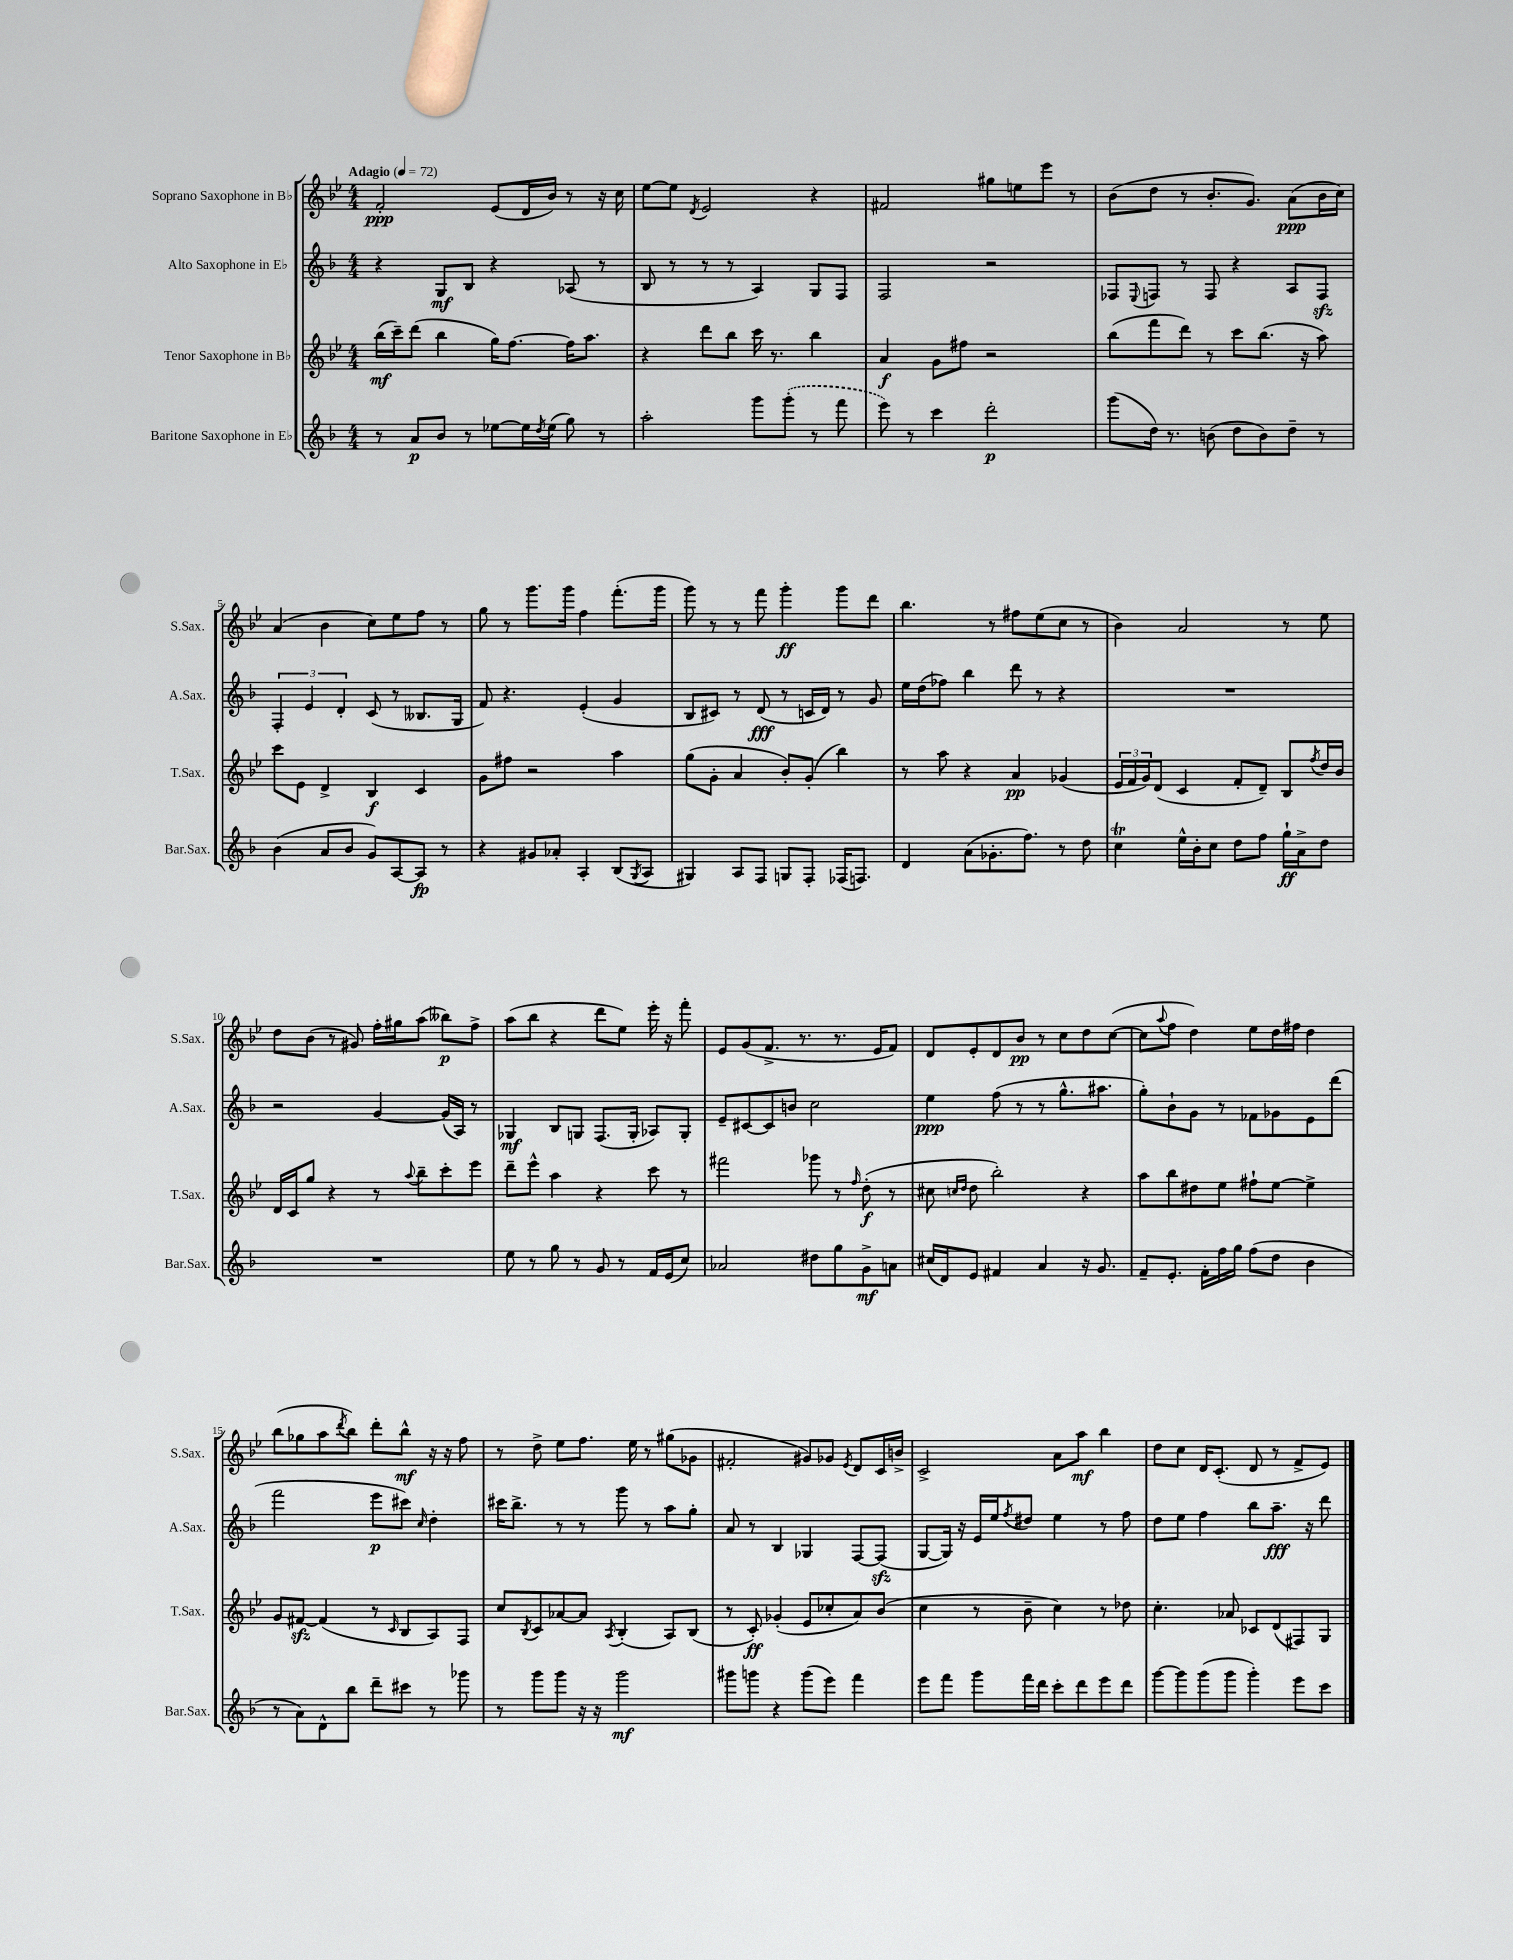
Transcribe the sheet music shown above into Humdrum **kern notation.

**kern	**kern	**kern	**kern
*staff4	*staff3	*staff2	*staff1
*clefG2	*clefG2	*clefG2	*clefG2
*k[b-]	*k[b-e-]	*k[b-]	*k[b-e-]
*M4/4	*M4/4	*M4/4	*M4/4
*MM72	*MM72	*MM72	*MM72
8r	(16bb-	4r	2f'
.	16ccc~)	.	.
8a	(8ddd	.	.
8b-	4bb-	8G	.
8r	.	8B-	.
[8ee-	16gg)	4r	(8e-
.	[8.ff	.	.
16ee-]	.	.	16d
8qdd	.	.	.
(16ee-	.	.	16b-)
8gg)	16ff]	(8A-	8r
.	8.aa	.	.
8r	.	8r	16r
.	.	.	16cc
=	=	=	=
2aa'	4r	8B-	[8ee-
.	.	8r	8ee-]
.	.	.	8qd
.	8ddd	8r	2e-
.	8bb-	8r	.
8ggg	16ccc	4A)	.
.	8.r	.	.
(8ggg'	.	.	.
8r	4bb-	8G	4r
8fff	.	8F	.
=	=	=	=
8eee)	4a	2F	2f#
8r	.	.	.
4ccc	8g	.	.
.	8ff#	.	.
2ddd'	2r	2r	8gg#
.	.	.	8ee
.	.	.	8eee-
.	.	.	8r
=	=	=	=
(8ggg	(8bb-	8F-	(8b-
.	.	8qqE	.
16dd)	8fff	8F	8dd
8.r	.	.	.
.	8ddd)	8r	8r
(8b	8r	8F	8.b-'
8dd	8ccc	4r	.
.	.	.	8.g)
8b)	(8.bb-	.	.
8dd~	.	8A	(8a
.	16r	.	.
8r	8aa)	8F	16b-
.	.	.	16cc)
=	=	=	=
(4b-	8ccc	6F'	(4a
.	8e-	.	.
.	.	6e	.
8a	4d^	.	4b-
.	.	6d'	.
8b-	.	.	.
8g)	4B-	(8c	8cc)
[8A	.	8r	8ee-
8A]	4c	8.B--	8ff
8r	.	.	8r
.	.	16G	.
=	=	=	=
4r	8g	8f)	8gg
.	8ff#	4.r	8r
8g#	2r	.	8.ggg
8a-'	.	.	.
.	.	.	16ggg
4A'	.	(4e'	4ff
(8B-	4aa	4g	(8.fff'
8qG	.	.	.
8A	.	.	.
.	.	.	16ggg
=	=	=	=
4G#)	(8gg	8B-	8ggg)
.	8g'	8c#)	8r
8A	4a	8r	8r
8F	.	(8d	8fff
8G	8b-')	8r	4ggg'
8F'	(8g'	16c	.
.	.	16d)	.
(16F-	4bb-)	8r	8ggg
8.F)	.	.	.
.	.	8g	8ddd
=	=	=	=
4d	8r	16ee	4.bb-
.	.	(16dd	.
.	8aa	8ff-)	.
(8a	4r	4bb-	.
8.g-'	.	.	8r
.	4a	8ddd	8ff#
8.ff)	.	.	.
.	.	8r	(8ee-
8r	(4g-	4r	8cc
8dd	.	.	8r
=	=	=	=
4cc	24e-	1r	4b-)
.	24f	.	.
.	24g)	.	.
.	(8d	.	.
16ee^^	4c	.	2a
16b-'	.	.	.
8cc	.	.	.
8dd	8f'	.	.
8ff	8d~)	.	.
16gg`	8B-	.	8r
16a^	.	.	.
.	8qff	.	.
8dd	16dd	.	8ee-
.	16b-	.	.
=	=	=	=
1r	16d	2r	8dd
.	16c	.	.
.	8gg	.	(8b-
.	4r	.	8r
.	.	.	8g#)
.	8r	[4g	16ff'
.	.	.	16gg#
.	8qqaa	.	.
.	8bb-~	.	(8aa
.	8ccc'	(16g]	8bb--)
.	.	16A)	.
.	8eee-	8r	8ff^
=	=	=	=
8ee	8ddd~	4G-	(8aa
8r	8eee-^^	.	8bb-
8gg	4aa	8B-	4r
8r	.	8G	.
8g	4r	(8.F	8ddd
8r	.	.	8ee-)
.	.	16G'	.
16f	8ccc	8A-)	16eee-'
(16e	.	.	16r
8cc)	8r	8G'	8fff'
=	=	=	=
2a-	2fff#	8e~	8e-
.	.	[8c#	(8g
.	.	8c#]	8.f^
.	.	8b	.
.	.	.	8.r
8dd#	8ggg-	2cc	.
8gg	8r	.	8.r
.	16qqff	.	.
8g^	(8dd'	.	.
.	.	.	16e-
8a	8r	.	8f)
=	=	=	=
(16cc#	8cc#	4ee	8d
16d)	.	.	.
.	16qqcc	.	.
.	16qqdd	.	.
8e	8dd	.	8e-'
4f#	2bb-')	(8ff	8d
.	.	8r	8b-
4a	.	8r	8r
.	.	8.gg^^	8cc
16r	4r	.	8dd
8.g	.	8.aa#	.
.	.	.	([8cc
=	=	=	=
8f~	8aa	8gg')	8cc]
.	.	.	8qqaa
8.e'	8bb-	8b-`	8ff
.	8dd#	8g	4dd)
16f'	.	.	.
16ff	8ee-	8r	.
16gg	.	.	.
(8ff	8ff#`	8f-	8ee-
8dd	[8ee-	8g-	16dd
.	.	.	16ff#
4b-	4ee-^]	8e	4dd
.	.	(8ddd	.
=	=	=	=
8r	8g	2fff	(8bb-
8a)	[8f#	.	8gg-
8d^^	(4f#]	.	8aa
.	.	.	8qddd
8bb-	.	.	8bb-)
8ddd~	8r	8eee	8ddd'
.	16qqc	.	.
8ccc#	8B-	8ccc#)	8bb-^^
.	.	16qqcc	.
8r	8A)	4dd'	16r
.	.	.	16r
8ggg-	8F	.	8ff
=	=	=	=
8r	8cc	16ccc#	8r
.	.	8.bb-^	.
.	8qB-	.	.
8ggg	8c	.	8dd^
8ggg	[8a-	8r	8ee-
16r	8a-]	8r	8.ff
16r	.	.	.
.	8qA	.	.
2ggg	(4B-'	8ggg	.
.	.	.	16ee-
.	.	8r	8r
.	8A)	8aa	(8gg#
.	(8B-	8gg'	8g-
=	=	=	=
8ggg#	8r	8a	2f#'
8ggg	8c')	8r	.
4r	(4g-'	4B-	.
(8ggg	8e-	4G-	8g#)
8eee)	8cc-'	.	8g-
.	.	.	8qe-
4fff	8a)	[8F	8d
.	(8b-	(8F]	16c
.	.	.	16b^
=	=	=	=
8eee	4cc	[8G	2c^
8fff	.	16G])	.
.	.	16r	.
8ggg	8r	16e	.
.	.	16ee	.
.	.	8qff	.
16fff	8b-~	8dd#	.
16ddd	.	.	.
8ccc'	4cc)	4ee	8a
8ddd	.	.	8aa
8eee	8r	8r	4bb-
8ddd	8dd-	8ff	.
=	=	=	=
[8ggg	4.cc'	8dd	8dd
8ggg]	.	8ee	8cc
(8ggg	.	4ff	16d
.	.	.	(8.c'
8ggg	8a-	.	.
4ggg')	8c-	8bb-	8d
.	(8d	8.aa~	8r
8eee	8F#)	.	8f^
.	.	16r	.
8ccc	8G	8ddd	8e-)
==	==	==	==
*-	*-	*-	*-
